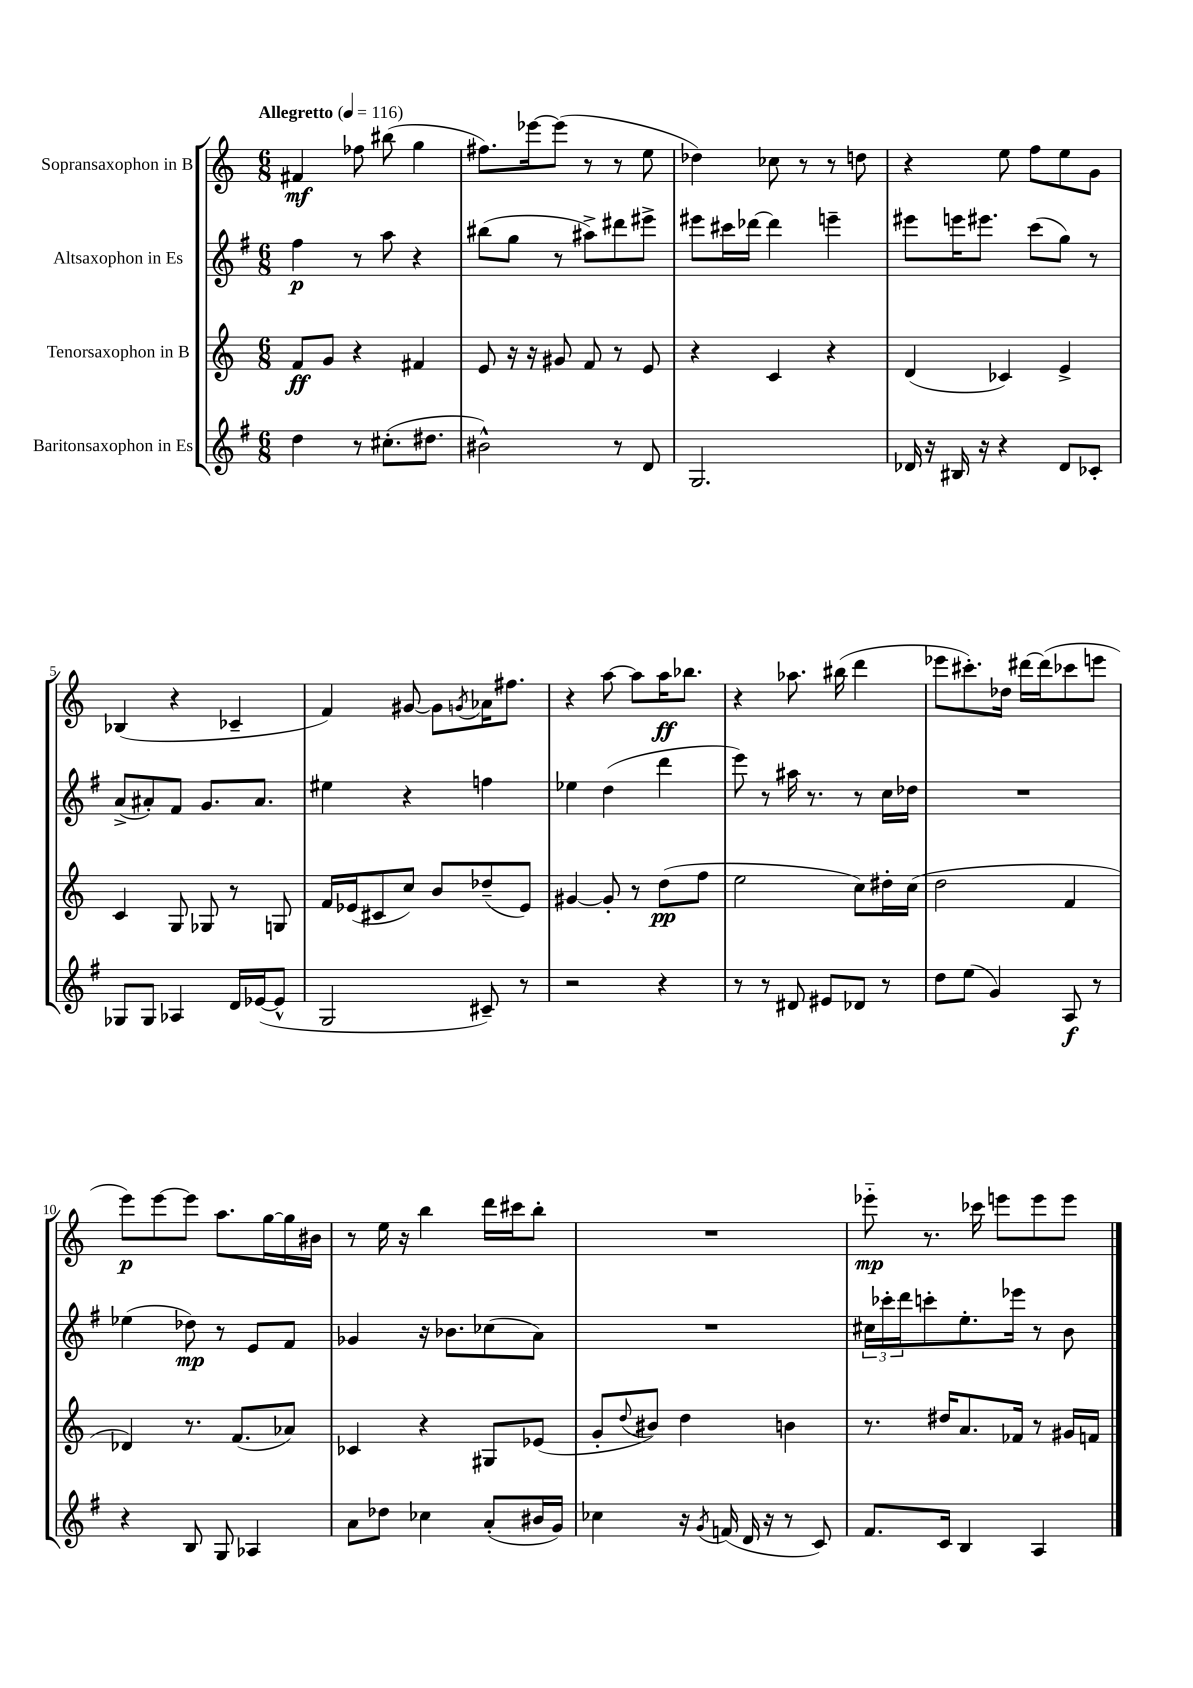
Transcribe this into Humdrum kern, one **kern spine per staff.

**kern	**dynam	**kern	**dynam	**kern	**dynam	**kern	**dynam
*part4	*part4	*part3	*part3	*part2	*part2	*part1	*part1
*staff4	*staff4	*staff3	*staff3	*staff2	*staff2	*staff1	*staff1
*I"Baritonsaxophon in Es	*	*I"Tenorsaxophon in B	*	*I"Altsaxophon in Es	*	*I"Sopransaxophon in B	*
*clefG2	*	*clefG2	*	*clefG2	*	*clefG2	*
*k[f#]	*	*k[]	*	*k[f#]	*	*k[]	*
*M6/8	*	*M6/8	*	*M6/8	*	*M6/8	*
*MM116	*	*MM116	*	*MM116	*	*MM116	*
=1	=1	=1	=1	=1	=1	=1	=1
!	!	!	!	!	!	!LO:TX:a:B:t=Allegretto	!
4dd\	.	8f/L	ff	4ff#\	p	4f#X/	mf
.	.	8g/J	.	.	.	.	.
8r	.	4r	.	8r	.	8ff-X\	.
(8.cc#X'\L	.	.	.	8aa\	.	(8bb#X\	.
.	.	4f#X/	.	4r	.	4gg\	.
8.dd#X\J	.	.	.	.	.	.	.
=2	=2	=2	=2	=2	=2	=2	=2
2b#X^^\)	.	8e/	.	(8bb#X\L	.	8.ff#X\L)	.
.	.	16r	.	8gg\J	.	.	.
.	.	16r	.	.	.	[16eee-X\k	.
.	.	8g#X/	.	8r	.	(8eee-\J]	.
.	.	8f/	.	8aa#X^\L)	.	8r	.
8r	.	8r	.	8ddd#X\	.	8r	.
8d/	.	8e/	.	8eee#X^\J	.	8ee\	.
=3	=3	=3	=3	=3	=3	=3	=3
2.G/	.	4r	.	8eee#X\L	.	4dd-X\)	.
.	.	.	.	16ccc#X\L	.	.	.
.	.	.	.	[16ddd-X\JJ	.	.	.
.	.	4c/	.	4ddd-\]	.	8cc-X\	.
.	.	.	.	.	.	8r	.
.	.	4r	.	4eeen~\	.	8r	.
.	.	.	.	.	.	8ddn\	.
=4	=4	=4	=4	=4	=4	=4	=4
16d-X/	.	(4d/	.	8eee#X\L	.	4r	.
16r	.	.	.	.	.	.	.
16B#X/	.	.	.	16eeen\K	.	.	.
16r	.	.	.	8.eee#X\J	.	.	.
4r	.	4c-X/)	.	.	.	8ee\	.
.	.	.	.	(8ccc\L	.	8ff\L	.
8d-/L	.	4e^/	.	8gg\J)	.	8ee\	.
8c-X'/J	.	.	.	8r	.	8g\J	.
!!LO:LB:g=z
=5	=5	=5	=5	=5	=5	=5	=5
8G-X/L	.	4c/	.	(8a^/L	.	(4B-X/	.
8G-/J	.	.	.	8a#X'/)	.	.	.
4A-X/	.	8G/	.	8f#/J	.	4r	.
.	.	8G-X/	.	8.g/L	.	.	.
16d/LL	.	8r	.	.	.	4c-X~/	.
([16e-X/J	.	.	.	8.a#/J	.	.	.
8e-^^/J]	.	8Gn/	.	.	.	.	.
=6	=6	=6	=6	=6	=6	=6	=6
2G/	.	16f/LL	.	4ee#X\	.	4f/)	.
.	.	(16e-X/J	.	.	.	.	.
.	.	8c#X/	.	.	.	.	.
.	.	8cc/J)	.	4r	.	[8g#X/	.
.	.	8b/L	.	.	.	8g#\L]	.
.	.	.	.	.	.	8qgn/	.
8c#X~/)	.	(8dd-X~/	.	4ffn\	.	16a-X\K	.
.	.	.	.	.	.	8.ff#X\J	.
8r	.	8e-/J)	.	.	.	.	.
=7	=7	=7	=7	=7	=7	=7	=7
2r	.	[4g#X/	.	4ee-X\	.	4r	.
.	.	8g#'/]	.	(4dd\	.	[8aa\	.
.	.	8r	.	.	.	8aa\L]	.
4r	.	(8dd\L	pp	4ddd\	.	16aa\K	ff
.	.	.	.	.	.	8.bb-X\J	.
.	.	8ff\J	.	.	.	.	.
=8	=8	=8	=8	=8	=8	=8	=8
8r	.	2ee\	.	8eee\)	.	4r	.
8r	.	.	.	8r	.	.	.
8d#X/	.	.	.	16aa#X\	.	8.aa-X\	.
.	.	.	.	8.r	.	.	.
8e#X/L	.	.	.	.	.	.	.
.	.	.	.	.	.	(16bb#X\	.
8d-X/J	.	8cc\L)	.	8r	.	4ddd\	.
8r	.	16dd#X'\L	.	16cc\LL	.	.	.
.	.	(16cc\JJ	.	16dd-X\JJ	.	.	.
=9	=9	=9	=9	=9	=9	=9	=9
8dd\L	.	2dd\	.	2.r	.	8eee-X\L	.
(8ee\J	.	.	.	.	.	8.ccc#X'\)	.
4g/)	.	.	.	.	.	.	.
.	.	.	.	.	.	16dd-X\Jk	.
.	.	.	.	.	.	[16ddd#X\LL	.
.	.	.	.	.	.	(16ddd#\J]	.
8A/	f	4f/	.	.	.	8ccc-X\	.
8r	.	.	.	.	.	8eeen\J	.
!!LO:LB:g=z
=10	=10	=10	=10	=10	=10	=10	=10
4r	.	4d-X/)	.	(4ee-X\	.	8eee\L)	p
.	.	.	.	.	.	[8eee\	.
8B/	.	8.r	.	8dd-X\)	mp	8eee\J]	.
8G/	.	.	.	8r	.	8.aa\L	.
.	.	(8.f/L	.	.	.	.	.
4A-X/	.	.	.	8e/L	.	.	.
.	.	.	.	.	.	[16gg\L	.
.	.	8a-X/J)	.	8f#/J	.	16gg\]	.
.	.	.	.	.	.	16b#X\JJ	.
=11	=11	=11	=11	=11	=11	=11	=11
8a\L	.	4c-X/	.	4g-X/	.	8r	.
8dd-X\J	.	.	.	.	.	16ee\	.
.	.	.	.	.	.	16r	.
4cc-X\	.	4r	.	16r	.	4bb\	.
.	.	.	.	8.b-X\L	.	.	.
(8a'/L	.	8G#X/L	.	(8cc-X\	.	16ddd\LL	.
.	.	.	.	.	.	16ccc#X\J	.
16b#X/L	.	(8e-X/J	.	8a\J)	.	8bb'\J	.
16g/JJ)	.	.	.	.	.	.	.
=12	=12	=12	=12	=12	=12	=12	=12
4cc-X\	.	8g'/L	.	2.r	.	2.r	.
.	.	8qqdd/	.	.	.	.	.
.	.	8b#X/J)	.	.	.	.	.
16r	.	4dd\	.	.	.	.	.
8qg/	.	.	.	.	.	.	.
(16fn/	.	.	.	.	.	.	.
16d/	.	.	.	.	.	.	.
16r	.	.	.	.	.	.	.
8r	.	4bn\	.	.	.	.	.
8c/)	.	.	.	.	.	.	.
=13	=13	=13	=13	=13	=13	=13	=13
8.f#/L	.	8.r	.	24cc#X\LL	.	8eee-X\	mp
.	.	.	.	24ccc-X'\	.	.	.
.	.	.	.	24ddd\J	.	.	.
.	.	.	.	8cccn'\	.	8.r	.
16c/Jk	.	16dd#X/KL	.	.	.	.	.
4B/	.	8.a/	.	8.ee'\	.	.	.
.	.	.	.	.	.	16ccc-X\	.
.	.	.	.	.	.	8eeen\L	.
.	.	16f-X/Jk	.	16eee-X\Jk	.	.	.
4A/	.	8r	.	8r	.	8eee\	.
.	.	16g#X/LL	.	8b\	.	8eee\J	.
.	.	16fn/JJ	.	.	.	.	.
==	==	==	==	==	==	==	==
*-	*-	*-	*-	*-	*-	*-	*-
